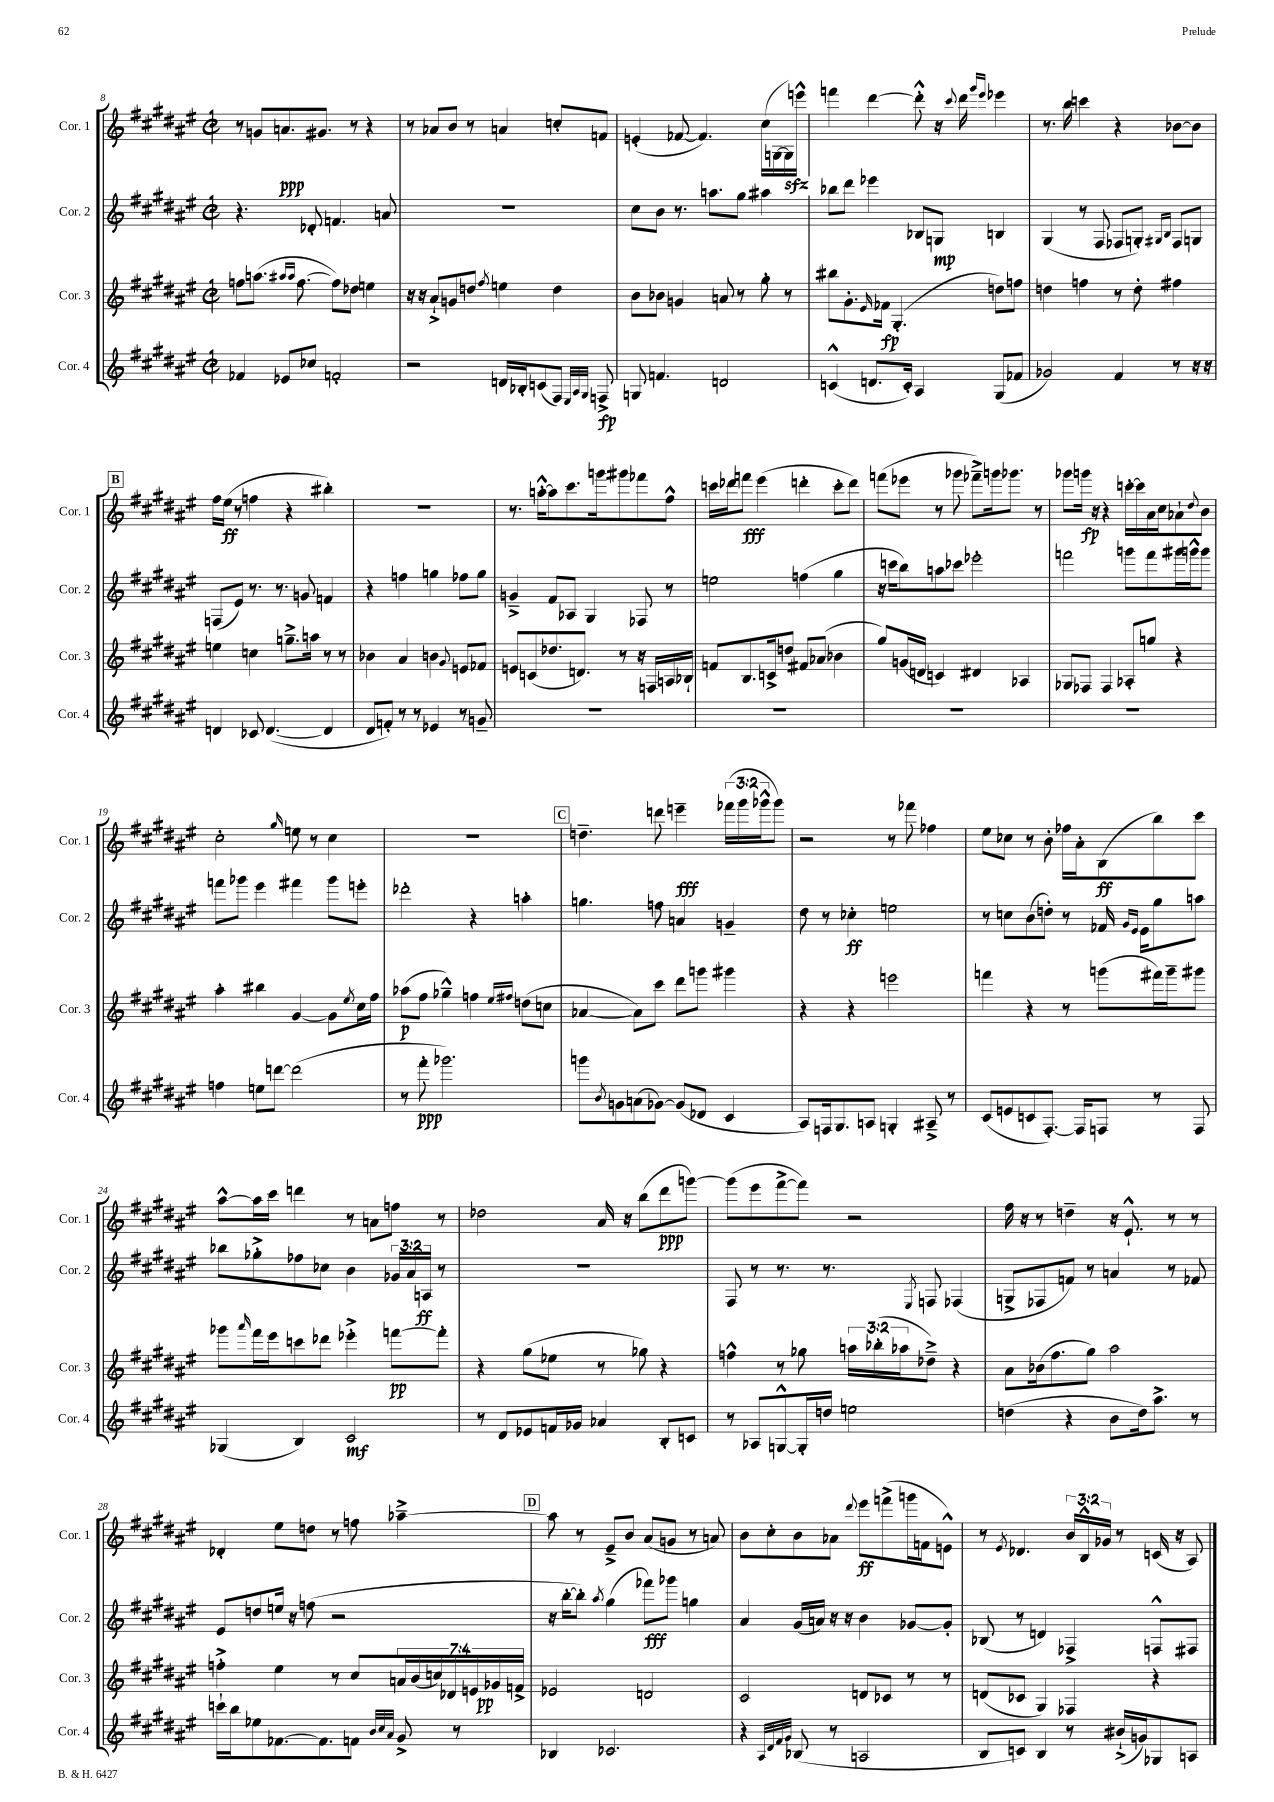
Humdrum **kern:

**kern	**kern	**kern	**kern
*staff4	*staff3	*staff2	*staff1
*clefG2	*clefG2	*clefG2	*clefG2
*k[f#c#g#d#a#e#]	*k[f#c#g#d#a#e#]	*k[f#c#g#d#a#e#]	*k[f#c#g#d#a#e#]
*M2/2	*M2/2	*M2/2	*M2/2
*met(c|)	*met(c|)	*met(c|)	*met(c|)
4f-	8ff	4.r	8r
.	(8.aa	.	8g
8e-	.	.	8.a
.	16qqaa#	.	.
.	16qqaa#	.	.
.	[8.ff	.	.
8cc-	.	8d-'	.
.	.	.	8.g#
2f'	8ff])	4.f	.
.	8dd-	.	8r
.	4ee	.	4r
.	.	8a	.
=	=	=	=
2r	16r	1r	8r
.	16r	.	.
.	8a#`^	.	8a-
.	8g	.	8b
.	8dd	.	8r
.	8qff#	.	.
16d	4ee	.	4a
16B-'	.	.	.
(8c	.	.	.
8F#)	4dd	.	8cc'
32qqE#	.	.	.
32qqA#	.	.	.
32qqG#	.	.	.
8F^	.	.	8f
=	=	=	=
8G	8b	8cc#	(4e'
4.f	8b-	8b	.
.	4g	8.r	[8f-
.	.	.	4.f-])
.	.	8.aa	.
2d	8a	.	.
.	8r	8gg#	.
.	8gg#'	4aa#	(16cc#
.	.	.	[16G
.	8r	.	16G])
.	.	.	16eee^^
=	=	=	=
(4c^^	8bb#	8bb-	4fff
.	8.g#'	8ddd#	.
8.d	.	4eee-	[4ddd#
.	16qqe#	.	.
.	16f-	.	.
.	(4.G#'	.	.
16c')	.	.	.
4A#	.	8B-	8ddd#'^^]
.	.	8G	16r
.	.	.	8qqccc#
.	.	.	16ddd#
.	.	.	16qqggg#
.	.	.	16qqeee#
(8G#	8dd)	4B	4eee-
8f-	8ff	.	.
=	=	=	=
2g-)	4dd	(4G#	8.r
.	.	.	16bb
.	4ff	8r	4ccc
.	.	8F#	.
4f#	8r	8F-	4r
.	8dd'	8G')	.
.	.	16qqG#	.
.	.	16qqB	.
8r	4ff#	8F-	[8b-
16r	.	8G	8b-]
16r	.	.	.
=	=	=	=
4d	4ee	(8F	16ff#
.	.	.	(16ee#
.	.	8e#)	8r
8c-	4cc	8.r	4ff
([4.d	.	.	.
.	.	8.r	.
.	8.gg~^	.	4r
.	.	8g	.
.	16aa	.	.
4d]	8r	4f	4bb#')
.	8r	.	.
=	=	=	=
8d#	4b-	4r	1r
8f')	.	.	.
8r	4a#	4ff	.
8r	.	.	.
4e-	4b	4gg	.
.	8qqg#	.	.
8r	8e	8ff-	.
8g~	8f-	8gg	.
=	=	=	=
1r	8e	4g~^	8.r
.	(8c	.	.
.	.	.	[16aa'^^
.	8.dd-	8f#	8aa]
.	.	8A-	8.ccc#
.	8.d)	.	.
.	.	4G#	.
.	.	.	16ggg
.	8r	.	8ggg#
.	16r	8F-	8fff-
.	16F	.	.
.	16A	8r	8ff#^^
.	16B-`	.	.
=	=	=	=
1r	8f	2ee	16ccc
.	.	.	16ddd-
.	8.B	.	8fff
.	.	.	(4eee#
.	16c^	.	.
.	8dd	.	.
.	8f#	(4ff	4ddd'
.	(8a-	.	.
.	4b-	4gg#	8ccc'
.	.	.	8ddd)
=	=	=	=
1r	8gg#)	16r	(8fff
.	.	16ccc	.
.	(16g	8bb)	8eee-
.	16d	.	.
.	4c)	8aa	8r
.	.	8ccc-	8ggg-
.	4d#	2eee-'	8fff-~^)
.	.	.	16ggg
.	.	.	8.ggg-
.	4A-	.	.
.	.	.	8r
=	=	=	=
1r	8G-	2fff	8ggg-
.	8F-	.	16ggg
.	.	.	16r
.	4F-	.	4r
.	8A-'	8ggg	[16ccc'
.	.	.	16ccc]
.	8gg	8fff	16a#
.	.	.	16cc#
.	4r	16ggg#	8a-`
.	.	16ggg^^	.
.	.	.	8qqdd#
.	.	8ggg	8b
=	=	=	=
4ff	4aa#'	8fff	2cc#'
.	.	8ggg-	.
8ee	4bb#	4eee#	.
[8ddd	.	.	.
.	.	.	16qqgg#
(2ddd]	[4g#	4fff#	8ee
.	.	.	8r
.	8g#]	8ggg-	4cc#
.	8qee#	.	.
.	16cc#	8eee'	.
.	16ff#	.	.
=	=	=	=
8r	(8aa-	2ddd-'	1r
8fff#'	8ff#	.	.
2.ggg-)	4gg-~^^)	.	.
.	4ff	4r	.
.	16qqee#	.	.
.	16qqff#	.	.
.	(8dd	4aa'	.
.	8cc	.	.
=	=	=	=
8ggg	[4a-	4.gg	4.dd~
8qb	.	.	.
8g	.	.	.
(8a	8a-])	.	.
[8g-)	8ccc#	8ff	8ddd
(8g-]	8ddd#	4a	4eee~
8d-	8ggg	.	.
4c#	4ggg#	4g~	(24fff-
.	.	.	24ggg#
.	.	.	24ggg-^^
.	.	.	8ggg-)
=	=	=	=
8A#)	4r	8dd#	2r
16F	.	8r	.
8.G#	.	.	.
.	4r	4cc-'	.
8A	.	.	.
4G'	2eee	2ee	8r
.	.	.	8fff-
8A#~^	.	.	4ff-
8r	.	.	.
=	=	=	=
(8c#	4fff	8r	8ee#
8e	.	8cc	8cc-
8c	4r	(8b	8r
[8.F#')	.	8dd')	8b'
.	8r	8r	16ff-
16F#]	.	.	16a#'
8F	(8ggg	16f-	(8B
.	.	16qqg#	.
.	.	16qqe#	.
.	.	16e#	.
8r	16fff#)	8gg#	8bb)
.	16ggg~	.	.
8F	8ggg#	8aa	8ccc#
=	=	=	=
(4G-	8ggg-	8bb-	[8aa#^^
.	16qqaaa#	.	.
.	16fff#	8gg-'^	16aa#]
.	16eee#	.	16ccc#
4B)	8ccc	8ff-	4ddd
.	8ddd-	8cc-	.
2c#	4eee-'^	4b	8r
.	.	.	8a
.	[8fff	24g-	8ff
.	.	24a#	.
.	.	24A	.
.	8fff']	8r	8r
=	=	=	=
8r	4r	1r	2dd-
8d#	.	.	.
8e-	(8gg#	.	.
16f	8ee-	.	.
16g-	.	.	.
4a-	8r	.	16a#
.	.	.	16r
.	8gg-)	.	(8bb
8B'	4r	.	8ddd#
8c	.	.	[8ggg)
=	=	=	=
8r	4ff^^	8F#	(8ggg]
8A-	.	8r	8eee#
[8G^^	8r	8.r	[8fff#^
16G']	8gg-	.	8fff#])
16dd	.	8.r	.
2ee	24aa	.	2r
.	(24bb-'	.	.
.	24aa-	.	.
.	.	8qE#	.
.	8dd-~^)	8F	.
.	4r	(4F-	.
=	=	=	=
(4dd	8a#	8G^	16ff#
.	.	.	16r
.	(16b-	8F-	8r
.	8.ff#	.	.
4r	.	8f)	4dd~
.	8gg#)	8r	.
8b	2aa#	4a	16r
.	.	.	8.e#`^^
16dd)	.	.	.
8.aa#^	.	.	.
.	.	8r	8r
8r	.	8f-	8r
=	=	=	=
16ccc`	4ff'^	8e#	4d-'
16bb	.	.	.
8ee-	.	8dd	.
[8.f-	4ee#	16ee	8ee#
.	.	16r	.
.	.	(8ff	8dd
8.f-]	.	.	.
.	8r	2r	8r
8f	8cc#	.	8ff
32qqb	.	.	.
32qqcc#	.	.	.
32qqa#	.	.	.
8g#^	28a	.	[4aa-~^
.	(28b	.	.
.	28cc)	.	.
.	28d-	.	.
8r	.	.	.
.	28e	.	.
.	28g-	.	.
.	28f^	.	.
=	=	=	=
4B-	2e-	16r	8aa-]
.	.	[16bb'	.
.	.	8bb'])	8r
.	.	8qaa#	.
2.c-	.	(4gg#	8e#~^
.	.	.	8b
.	2d	8fff-)	(8a#
.	.	8ggg-	8g
.	.	4gg	8r
.	.	.	8a)
=	=	=	=
4r	2c#	4a#	8b
.	.	.	8cc#'
32qqA#	.	.	.
32qqd#	.	.	.
32qqf#	.	.	.
32qqg#	.	.	.
(8B-	.	(16g#	8b
.	.	16a)	.
8r	.	16r	8a-
.	.	16r	.
.	.	.	8qqddd#
2A	8d	4b	8eee#
.	8c-	.	(8fff^
.	8r	[8g-	16ggg
.	.	.	16f
.	8r	8g-']	8e^^)
=	=	=	=
8B	(8d	(8B-	8r
.	.	.	8qe#
8c)	8c-	8r	4.d-
4B	4G#)	4d)	.
8r	4F-	4F-^	24b
.	.	.	24B^^
.	.	.	24g-
(16b#`^	.	.	8r
16g)	.	.	.
8G-	4r	8F^^	(16c
.	.	.	16r
8A	.	8F#	8A#)
==	==	==	==
*-	*-	*-	*-
